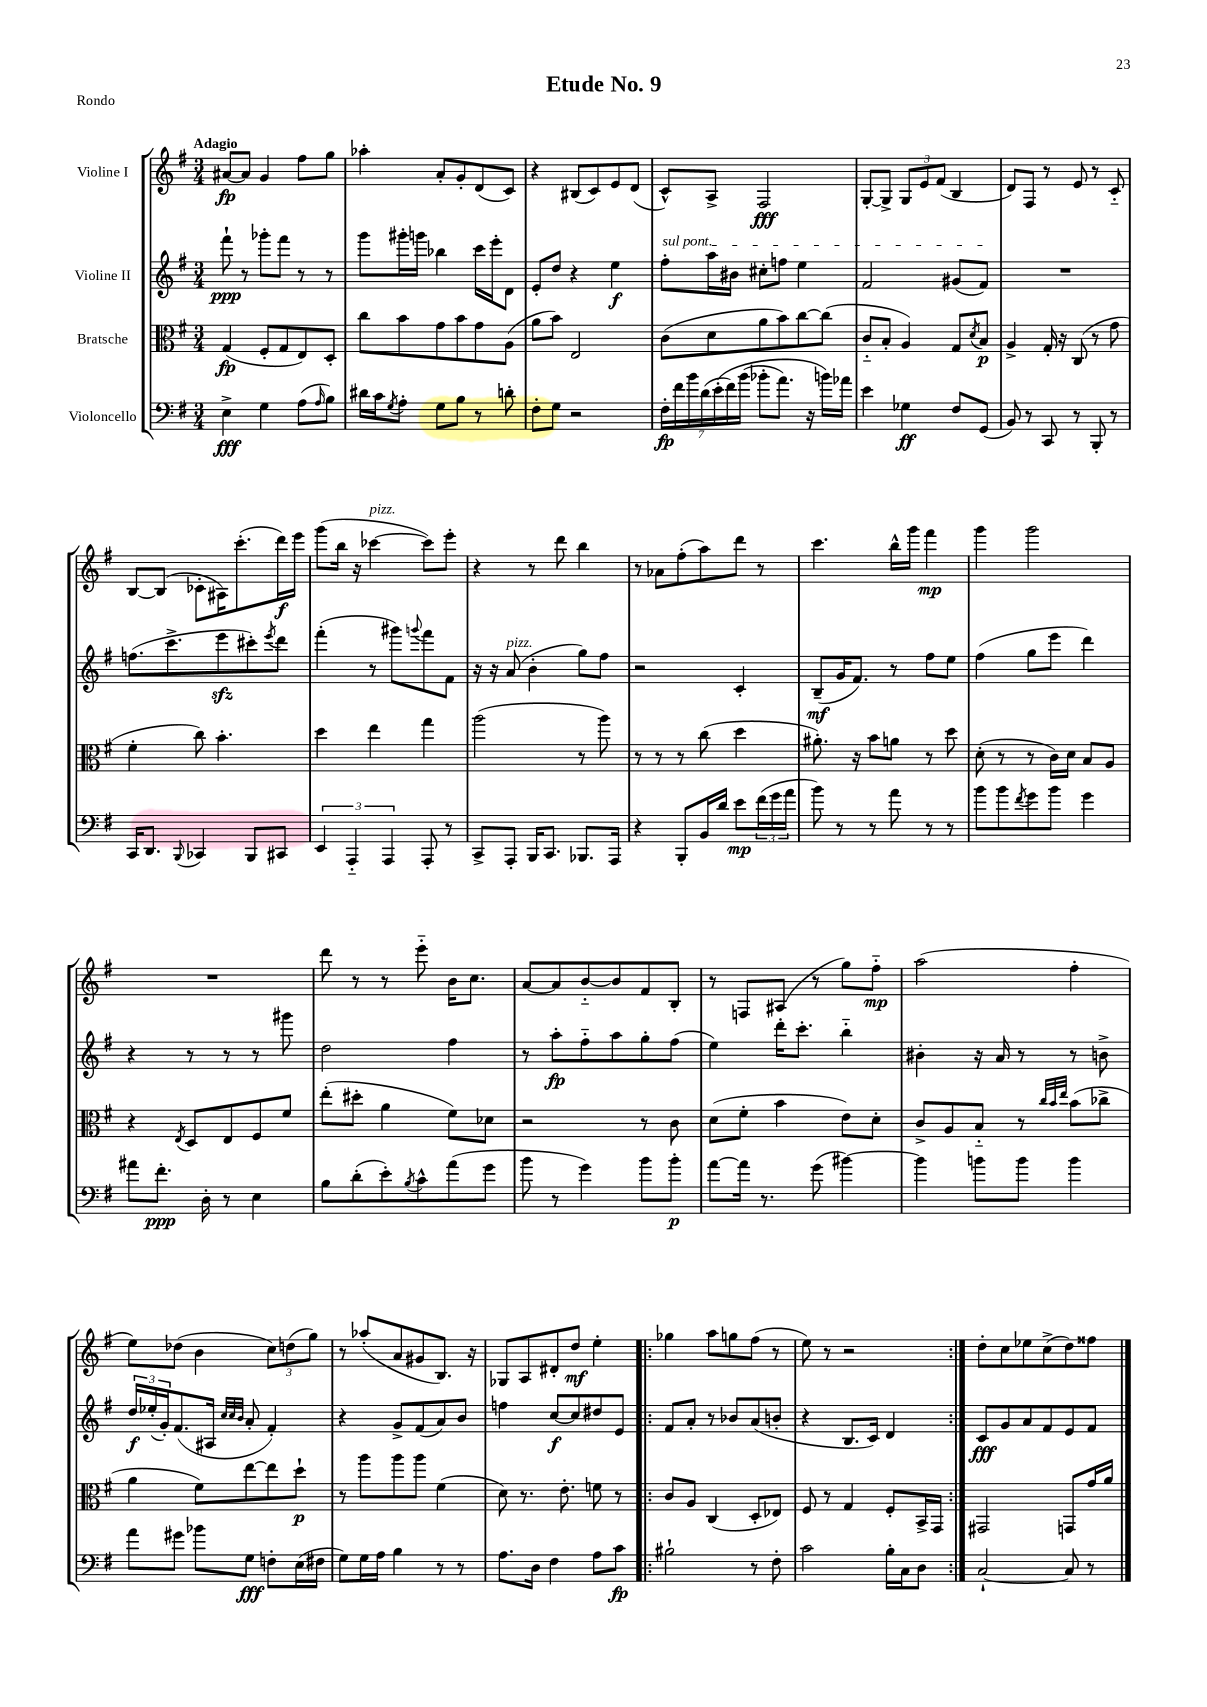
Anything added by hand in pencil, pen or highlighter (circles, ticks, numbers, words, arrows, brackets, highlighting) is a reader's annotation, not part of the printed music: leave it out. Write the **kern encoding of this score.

**kern	**dynam	**kern	**dynam	**kern	**dynam	**kern	**dynam
*part4	*part4	*part3	*part3	*part2	*part2	*part1	*part1
*staff4	*staff4	*staff3	*staff3	*staff2	*staff2	*staff1	*staff1
*I"Violoncello	*	*I"Bratsche	*	*I"Violine II	*	*I"Violine I	*
*clefF4	*	*clefC3	*	*clefG2	*	*clefG2	*
*k[f#]	*	*k[f#]	*	*k[f#]	*	*k[f#]	*
*M3/4	*	*M3/4	*	*M3/4	*	*M3/4	*
=1	=1	=1	=1	=1	=1	=1	=1
!	!	!	!	!	!	!LO:TX:a:B:t=Adagio	!
4E^\	fff	(4G/	fp	8fff#`\	ppp	[8a#X/L	fp
.	.	.	.	8r	.	8a#/J]	.
4G\	.	8F#'/L	.	8ggg-X'\L	.	4g/	.
.	.	8G/	.	8fff#\J	.	.	.
(8A\L	.	8E/)	.	8r	.	8ff#\L	.
16qqA/	.	.	.	.	.	.	.
8B\J)	.	8D'/J	.	8r	.	8gg\J	.
=2	=2	=2	=2	=2	=2	=2	=2
16d#X\LL	.	8cc\L	.	8ggg\L	.	4aa-X'\	.
16c\J	.	.	.	.	.	.	.
8qG/	.	.	.	.	.	.	.
8A'\J	.	8b\	.	16ggg#X'\L	.	.	.
.	.	.	.	16gggn\JJ	.	.	.
8G\L	.	8g\	.	4bb-X\	.	8a'/L	.
8B\J	.	8b\	.	.	.	8g'/	.
8r	.	8g\	.	16ccc\LL	.	(8d/	.
.	.	.	.	16eee'\J	.	.	.
8dn'\	.	(8A\J	.	8d\J	.	8c/J)	.
=3	=3	=3	=3	=3	=3	=3	=3
8F#'\L	.	8a\L	.	8e'/L	.	4r	.
8G\J	.	8b\J)	.	8dd/J	.	.	.
2r	.	2E/	.	4r	.	(8B#X/L	.
.	.	.	.	.	.	8c/)	.
.	.	.	.	4ee\	f	8e/	.
.	.	.	.	.	.	(8d/J	.
=4	=4	=4	=4	=4	=4	=4	=4
!	!	!	!	!LO:TX:a:i:t=sul pont.	!	!	!
28F#'\LL	fp	(8c\L	.	8ff#'\L	.	8c^^/L)	.
28f#\	.	.	.	.	.	.	.
28b\	.	.	.	.	.	.	.
(28d\	.	.	.	.	.	.	.
.	.	8d\	.	16aa\L	.	8A^/J	.
(28e'\	.	.	.	.	.	.	.
28f#\)	.	.	.	.	.	.	.
.	.	.	.	16b#X\JJ	.	.	.
(28b\JJ	.	.	.	.	.	.	.
8b-X'\L	.	8a\	.	8cc#X'\L	.	2F#/	fff
8.a\J)	.	8b\)	.	8ffn\J	.	.	.
.	.	[8cc\	.	4ee\	.	.	.
16r	.	.	.	.	.	.	.
16bn\LL)	.	(8cc\J]	.	.	.	.	.
16a-X\JJ	.	.	.	.	.	.	.
=5	=5	=5	=5	=5	=5	=5	=5
4e\	.	8c/L	.	2f#/	.	[8G'/L	.
.	.	8B'/J	.	.	.	8G^/J]	.
4G-X\	ff	4A/)	.	.	.	12G/L	.
.	.	.	.	.	.	12e/	.
.	.	.	.	.	.	(12f#/J	.
8F#/L	.	8G/L	.	(8g#X/L	.	4B/	.
.	.	8qd/	.	.	.	.	.
(8GG/J	.	8B/J	p	8f#/J)	.	.	.
=6	=6	=6	=6	=6	=6	=6	=6
8BB/)	.	4A^/	.	2.r	.	8d/L)	.
8r	.	.	.	.	.	8F#/J	.
8CC/	.	16G'/	.	.	.	8r	.
.	.	16r	.	.	.	.	.
8r	.	(8C/	.	.	.	8e/	.
8BBB'/	.	8r	.	.	.	8r	.
8r	.	8g\	.	.	.	8c/	.
!!LO:LB:g=z
=7	=7	=7	=7	=7	=7	=7	=7
16CC/KL	.	4f#'\	.	(8.ffn\L	.	[8B/L	.
8.DD/J	.	.	.	.	.	.	.
.	.	.	.	.	.	(8B/J]	.
.	.	.	.	8.ccc^\	.	.	.
8qqBBB/	.	.	.	.	.	.	.
4CC-X/	.	8cc\)	.	.	.	8c-X'\L	.
.	.	4.b'\	.	8eeezz\	.	16A#X\K)	.
.	.	.	.	.	.	(8.ccc'\	.
8BBB/L	.	.	.	8ccc#X'\)	.	.	.
.	.	.	.	8qeee/	.	.	.
8CC#X/J	.	.	.	8ddd\J	.	16ddd\L)	f
.	.	.	.	.	.	16eee\JJ	.
=8	=8	=8	=8	=8	=8	=8	=8
6EE/	.	4dd\	.	(4fff#'\	.	(8ggg\L	.
.	.	.	.	.	.	16bb\Jk	.
6AAA/	.	.	.	.	.	.	.
.	.	.	.	.	.	16r	.
!	!	!	!	!	!	!LO:TX:a:i:t=pizz.	!
.	.	4ee\	.	8r	.	[4ccc-X\	.
6AAA/	.	.	.	.	.	.	.
.	.	.	.	8ggg#X\L)	.	.	.
.	.	.	.	8qqgggn/	.	.	.
8AAA'/	.	4gg\	.	8fff#\	.	8ccc-\L])	.
8r	.	.	.	8f#\J	.	8eee'\J	.
=9	=9	=9	=9	=9	=9	=9	=9
8CC^/L	.	(2aa\	.	16r	.	4r	.
.	.	.	.	16r	.	.	.
!	!	!	!	!LO:TX:a:i:t=pizz.	!	!	!
8AAA'/J	.	.	.	(8a/	.	.	.
16BBB/KL	.	.	.	4b'\	.	8r	.
8.CC/J	.	.	.	.	.	.	.
.	.	.	.	.	.	8ddd\	.
8.BBB-X/L	.	8r	.	8gg\L)	.	4bb\	.
.	.	8aa\)	.	8ff#\J	.	.	.
16AAA/Jk	.	.	.	.	.	.	.
=10	=10	=10	=10	=10	=10	=10	=10
4r	.	8r	.	2r	.	8r	.
.	.	8r	.	.	.	8a-X\L	.
8BBB'/L	.	8r	.	.	.	(8ff#'\	.
16BB/L	.	(8cc\	.	.	.	8aa\)	.
16d/JJ	.	.	.	.	.	.	.
8e\L	mp	4dd\	.	4c'/	.	8ddd\J	.
(24f#\L	.	.	.	.	.	8r	.
24g\	.	.	.	.	.	.	.
24a\JJ	.	.	.	.	.	.	.
=11	=11	=11	=11	=11	=11	=11	=11
8b\)	.	8.a#X'\)	.	(8B~/L	mf	4.ccc\	.
8r	.	.	.	16g/K	.	.	.
.	.	16r	.	8.f#/J)	.	.	.
8r	.	8b\L	.	.	.	.	.
8a\	.	8an\J	.	8r	.	16bb^^\LL	.
.	.	.	.	.	.	16ggg\JJ	.
8r	.	8r	.	8ff#\L	.	4fff#\	mp
8r	.	8dd\	.	8ee\J	.	.	.
=12	=12	=12	=12	=12	=12	=12	=12
8b\L	.	(8d'\	.	(4ff#\	.	4ggg\	.
8b\	.	8r	.	.	.	.	.
8qf#/	.	.	.	.	.	.	.
8g\	.	8r	.	8gg\L	.	2ggg\	.
8b\J	.	16c\LL)	.	8eee\J	.	.	.
.	.	16d\JJ	.	.	.	.	.
4g\	.	8B/L	.	4ddd\)	.	.	.
.	.	8A/J	.	.	.	.	.
!!LO:LB:g=z
=13	=13	=13	=13	=13	=13	=13	=13
8a#X\L	.	4r	.	4r	.	2.r	.
8.f#'\J	ppp	.	.	.	.	.	.
.	.	8qE/	.	.	.	.	.
.	.	8D/L	.	8r	.	.	.
16D'\	.	.	.	.	.	.	.
8r	.	8E/	.	8r	.	.	.
4E\	.	8F#/	.	8r	.	.	.
.	.	8f#/J	.	8ggg#X\	.	.	.
=14	=14	=14	=14	=14	=14	=14	=14
8B\L	.	(8ee'\L	.	2dd\	.	8ddd\	.
(8d'\	.	8dd#X'\J	.	.	.	8r	.
8e'\)	.	4a\	.	.	.	8r	.
8qB/	.	.	.	.	.	.	.
8c^^\	.	.	.	.	.	8eee\	.
(8a\	.	8f#\L)	.	4ff#\	.	16b\KL	.
.	.	.	.	.	.	8.cc\J	.
8g\J	.	8d-X\J	.	.	.	.	.
=15	=15	=15	=15	=15	=15	=15	=15
8b\	.	2r	.	8r	.	[8a/L	.
8r	.	.	.	8aa'\L	fp	8a/]	.
4g\)	.	.	.	8ff#\	.	[8b/	.
.	.	.	.	8aa\	.	8b/]	.
8b\L	.	8r	.	8gg'\	.	8f#/	.
8b'\J	p	8c\	.	(8ff#\J	.	8B'/J	.
=16	=16	=16	=16	=16	=16	=16	=16
[8a\L	.	(8d\L	.	4ee\)	.	8r	.
16a\Jk]	.	8f#'\J	.	.	.	8Fn/L	.
8.r	.	.	.	.	.	.	.
.	.	4b\	.	16ddd'\KL	.	(8A#X/J	.
.	.	.	.	8.ccc'\J	.	.	.
(8g\	.	.	.	.	.	8r	.
[4b#X\)	.	8e\L)	.	4bb\	.	8gg\L)	.
.	.	8d'\J	.	.	.	8ff#\J	mp
=17	=17	=17	=17	=17	=17	=17	=17
4b#\]	.	8c^/L	.	4b#X'\	.	(2aa\	.
.	.	8A/	.	.	.	.	.
8bn\L	.	8B/J	.	16r	.	.	.
.	.	.	.	16a/	.	.	.
8b\J	.	8r	.	8r	.	.	.
.	.	32qqcc/LLL	.	.	.	.	.
.	.	32qqb/	.	.	.	.	.
.	.	32qqee/JJJ	.	.	.	.	.
4b\	.	(8b\L	.	8r	.	4ff#'\	.
.	.	8cc-X^\J	.	8bn^\	.	.	.
!!LO:LB:g=z
=18	=18	=18	=18	=18	=18	=18	=18
8a\L	.	4a\	.	24dd/LL	f	8ee\L)	.
.	.	.	.	(24ee-X'/	.	.	.
.	.	.	.	24g'/J)	.	.	.
8g#X\J	.	.	.	(8.f#/	.	(8dd-X\J	.
8b-X\L	.	8f#\L)	.	.	.	4b\	.
.	.	.	.	16A#X/Jk	.	.	.
.	.	.	.	32qqcc/LLL	.	.	.
.	.	.	.	32qqcc/	.	.	.
.	.	.	.	32qqb/JJJ	.	.	.
8G\J	fff	[8ee\	.	8a'/	.	.	.
8Fn'\L	.	8ee\]	.	4f#'/)	.	12cc\L)	.
.	.	.	.	.	.	(12ddn\	.
(16E\L	.	8dd`\J	p	.	.	.	.
.	.	.	.	.	.	12gg\J)	.
16F#X\JJ	.	.	.	.	.	.	.
=19	=19	=19	=19	=19	=19	=19	=19
8G\L)	.	8r	.	4r	.	8r	.
16G\L	.	8aa\L	.	.	.	(8aa-X'/L	.
16A\JJ	.	.	.	.	.	.	.
4B\	.	8aa\	.	8g^/L	.	8a/	.
.	.	8aa\J	.	(8f#/	.	8g#X/	.
8r	.	(4f#\	.	8a/)	.	8.B/J)	.
8r	.	.	.	8b/J	.	.	.
.	.	.	.	.	.	16r	.
=20	=20	=20	=20	=20	=20	=20	=20
8.A\L	.	8d\)	.	4ffn\	.	8G-X/L	.
.	.	8.r	.	.	.	8A/	.
16D\Jk	.	.	.	.	.	.	.
4F#\	.	.	.	[8cc/L	f	8d#X'/	.
.	.	8.e'\	.	.	.	.	.
.	.	.	.	8cc/]	.	8dd/J	mf
8A\L	.	8fn\	.	8dd#X/	.	4ee'\	.
8c\J	fp	8r	.	8e/J	.	.	.
=21!|:	=21!|:	=21!|:	=21!|:	=21!|:	=21!|:	=21!|:	=21!|:
2B#X`\	.	8c/L	.	8f#/L	.	4gg-X\	.
.	.	8A/J	.	8a'/J	.	.	.
.	.	(4C/	.	8r	.	8aa\L	.
.	.	.	.	8b-X/L	.	8ggn\	.
8r	.	8D'/L	.	(8a/	.	(8ff#\J	.
8F#'\	.	8E-X/J)	.	8bn'/J	.	8r	.
=22	=22	=22	=22	=22	=22	=22	=22
2c\	.	8F#/	.	4r	.	8ee\)	.
.	.	8r	.	.	.	8r	.
.	.	4G/	.	8.B/L	.	2r	.
.	.	.	.	16c/Jk)	.	.	.
16B'\LL	.	8F#'/L	.	4d/	.	.	.
16C\J	.	.	.	.	.	.	.
8D\J	.	16BB^/L	.	.	.	.	.
.	.	16GG/JJ	.	.	.	.	.
=23:|!	=23:|!	=23:|!	=23:|!	=23:|!	=23:|!	=23:|!	=23:|!
[2C`/	.	2GG#X/	.	8c/L	fff	8dd'\L	.
.	.	.	.	8g/	.	8cc\	.
.	.	.	.	8a/	.	8ee-X\	.
.	.	.	.	8f#/	.	(8cc^\	.
8C/]	.	8GGn/L	.	8e/	.	8dd\)	.
8r	.	16g/L	.	8f#/J	.	8ff##X\J	.
.	.	16a/JJ	.	.	.	.	.
==	==	==	==	==	==	==	==
*-	*-	*-	*-	*-	*-	*-	*-
